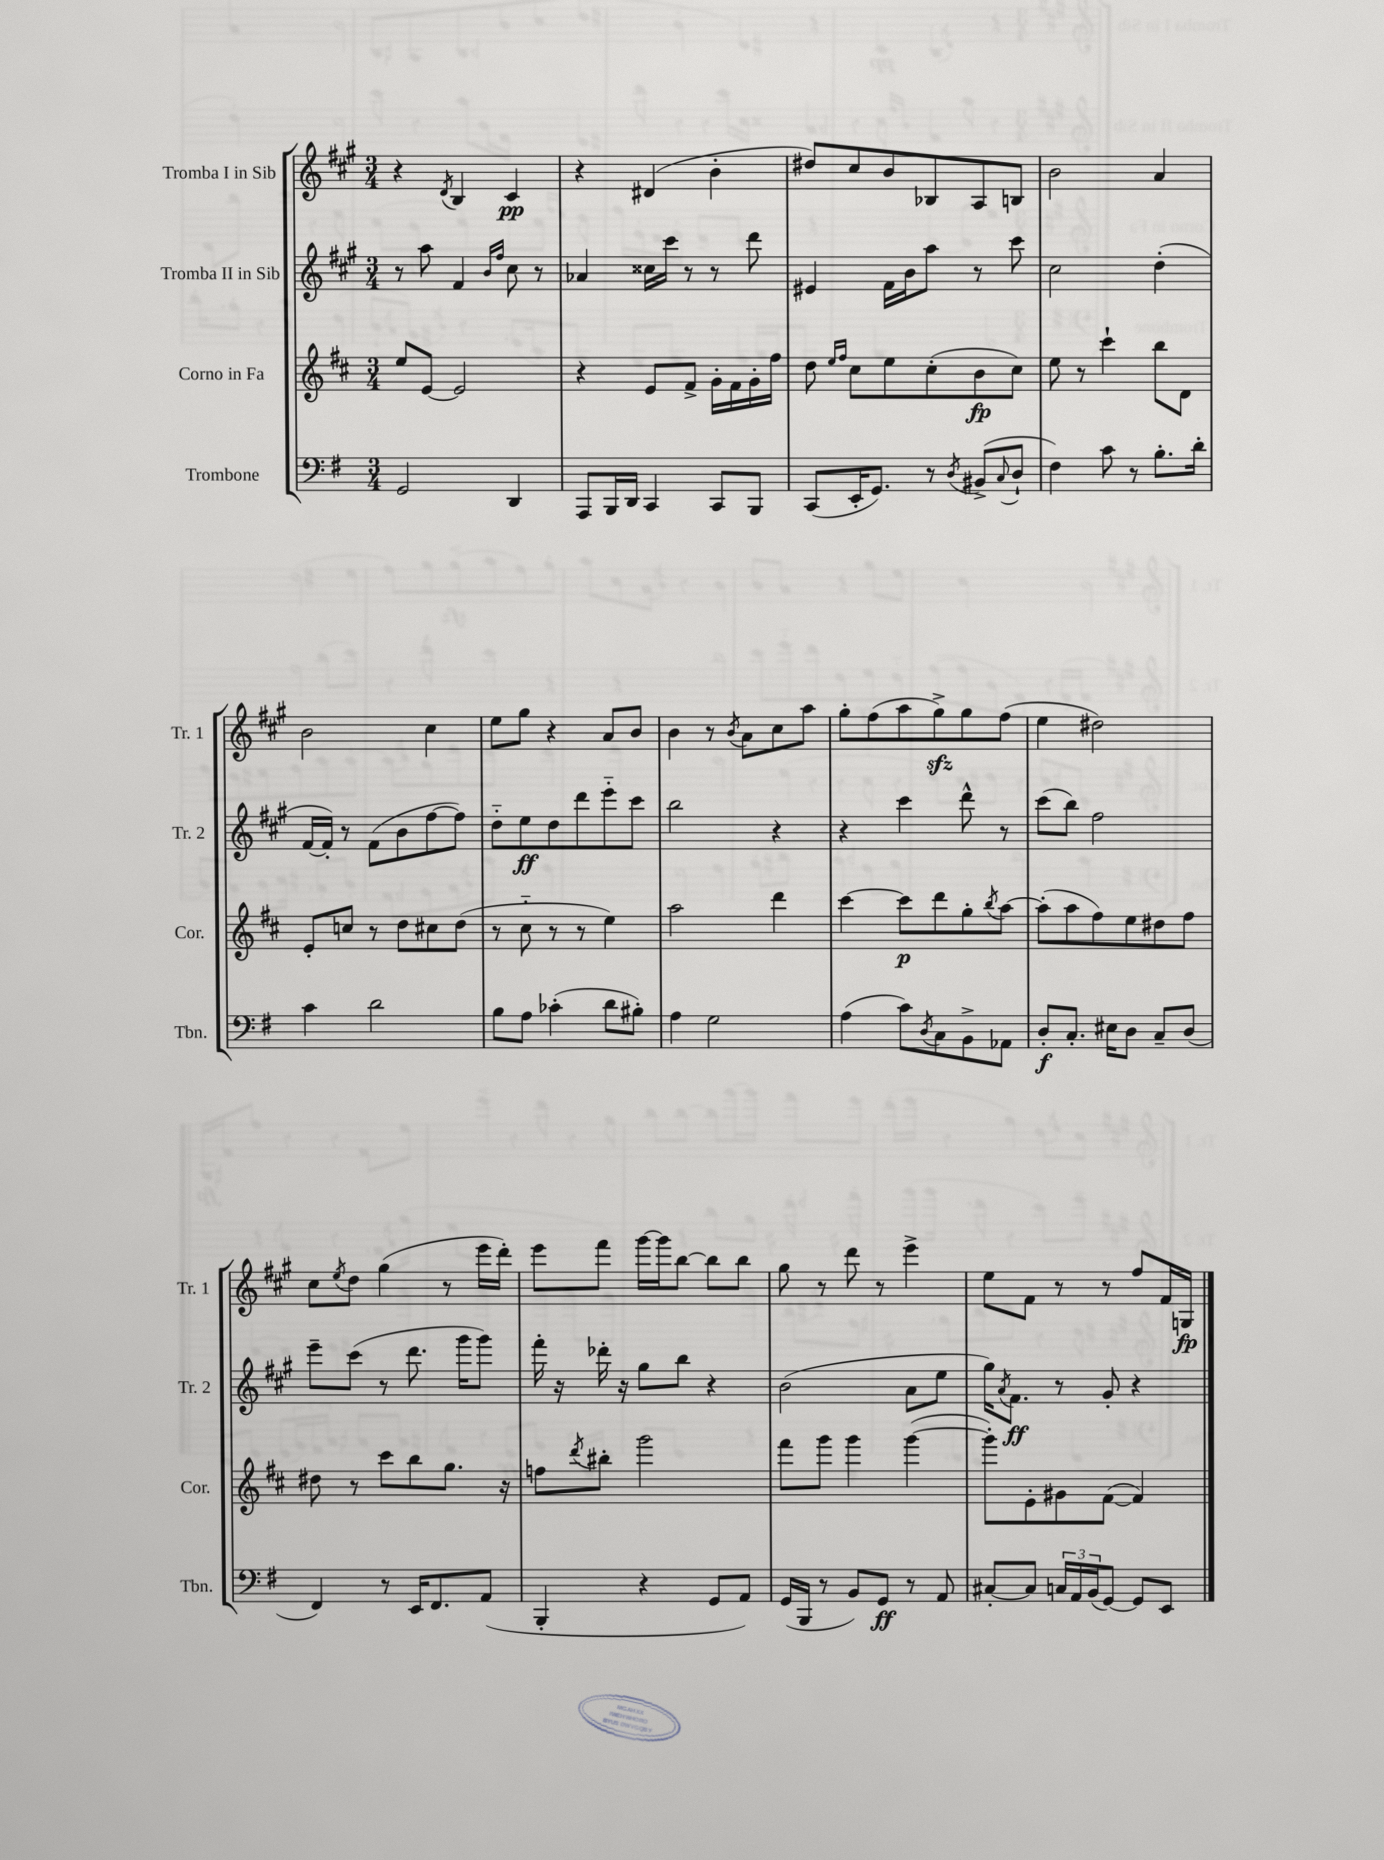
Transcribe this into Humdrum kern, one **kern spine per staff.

**kern	**kern	**kern	**kern
*staff4	*staff3	*staff2	*staff1
*clefF4	*clefG2	*clefG2	*clefG2
*k[f#]	*k[f#c#]	*k[f#c#g#]	*k[f#c#g#]
*M3/4	*M3/4	*M3/4	*M3/4
2GG	8ee	8r	4r
.	[8e	8aa	.
.	.	.	8qd
.	2e]	4f#	4B
.	.	16qqb	.
.	.	16qqff#	.
4DD	.	8cc#	4c#
.	.	8r	.
=	=	=	=
8AAA	4r	4a-	4r
16BBB	.	.	.
16DD	.	.	.
4CC	8e	16cc##	(4d#
.	.	16ccc#	.
.	8f#^	8r	.
8CC	16g'	8r	4b'
.	16f#	.	.
8BBB	16g'	8ddd	.
.	16ff#	.	.
=	=	=	=
(8CC	8dd	4e#	8dd#)
.	16qqee	.	.
.	16qqff#	.	.
16EE'	8cc#	.	8cc#
8.GG)	.	.	.
.	8ee	16f#	8b
.	.	16b	.
8r	(8cc#'	8aa	8B-
8qD	.	.	.
(8BB#^	8b	8r	8A
8qqC	.	.	.
8D`	8cc#)	8ccc#	8B
=	=	=	=
4F#)	8ee	2cc#	2b
.	8r	.	.
8c	4ccc#`	.	.
8r	.	.	.
8.B'	8bb	(4dd'	4a
.	8d	.	.
16d'	.	.	.
=	=	=	=
4c	8e'	[16f#	2b
.	.	16f#'])	.
.	8cc	8r	.
2d	8r	(8f#	.
.	8dd	8b	.
.	8cc#	[8ff#	4cc#
.	(8dd	8ff#])	.
=	=	=	=
8B	8r	8dd'~	8ee
8A	8cc#'~	8ee	8gg#
(4c-'	8r	8dd	4r
.	8r	8ddd	.
8d	4ee)	8eee'~	8a
8B#')	.	8ccc#	8b
=	=	=	=
4A	2aa	2bb	4b
2G	.	.	8r
.	.	.	8qb
.	.	.	8a
.	4ddd	4r	8cc#
.	.	.	8aa
=	=	=	=
(4A	[4ccc#	4r	8gg#'
.	.	.	(8ff#
8c)	8ccc#]	4ccc#	8aa
8qD	.	.	.
8C	8ddd	.	8gg#^)
8BB^	8gg'	8ddd^^	8gg#
.	8qbb	.	.
8AA-	[8aa	8r	(8ff#
=	=	=	=
8D'	(8aa']	(8ccc#	4ee
8.C'	8aa	8bb)	.
.	8ff#)	2ff#	2dd#)
16E#	.	.	.
8D	8ee	.	.
8C~	8dd#	.	.
(8D	8ff#	.	.
=	=	=	=
4FF#)	8dd#	8eee~	8cc#
.	.	.	8qee
.	8r	(8ccc#	8dd
8r	8ccc#	8r	(4gg#
16EE	8bb	8.ddd	.
8.FF#	.	.	.
.	8.gg	.	8r
.	.	16ggg#	.
(8AA	.	8ggg#)	16eee
.	16r	.	16ddd')
=	=	=	=
4BBB'	8ff	16fff#'	8eee
.	.	16r	.
.	8qddd	.	.
.	8bb#'	16ddd-'	8fff#
.	.	16r	.
4r	2ggg	8gg#	[16ggg#
.	.	.	16ggg#]
.	.	8bb	[8bb
8GG	.	4r	8bb]
8AA)	.	.	8bb
=	=	=	=
(16GG	8fff#	(2b	8gg#
16BBB	.	.	.
8r	8ggg	.	8r
8BB)	4ggg	.	8ddd
8GG	.	.	8r
8r	([4ggg	8a	4eee^
8AA	.	8ee	.
=	=	=	=
[8C#'	8ggg'])	16gg#)	8ee
.	.	8qa	.
.	.	8.f#	.
8C#]	8e'	.	8f#
24C	8g#	8r	8r
24AA	.	.	.
(24BB	.	.	.
[8GG)	([8f#	8g#'	8r
8GG]	4f#])	4r	8ff#
8EE	.	.	16f#
.	.	.	16G
==	==	==	==
*-	*-	*-	*-
